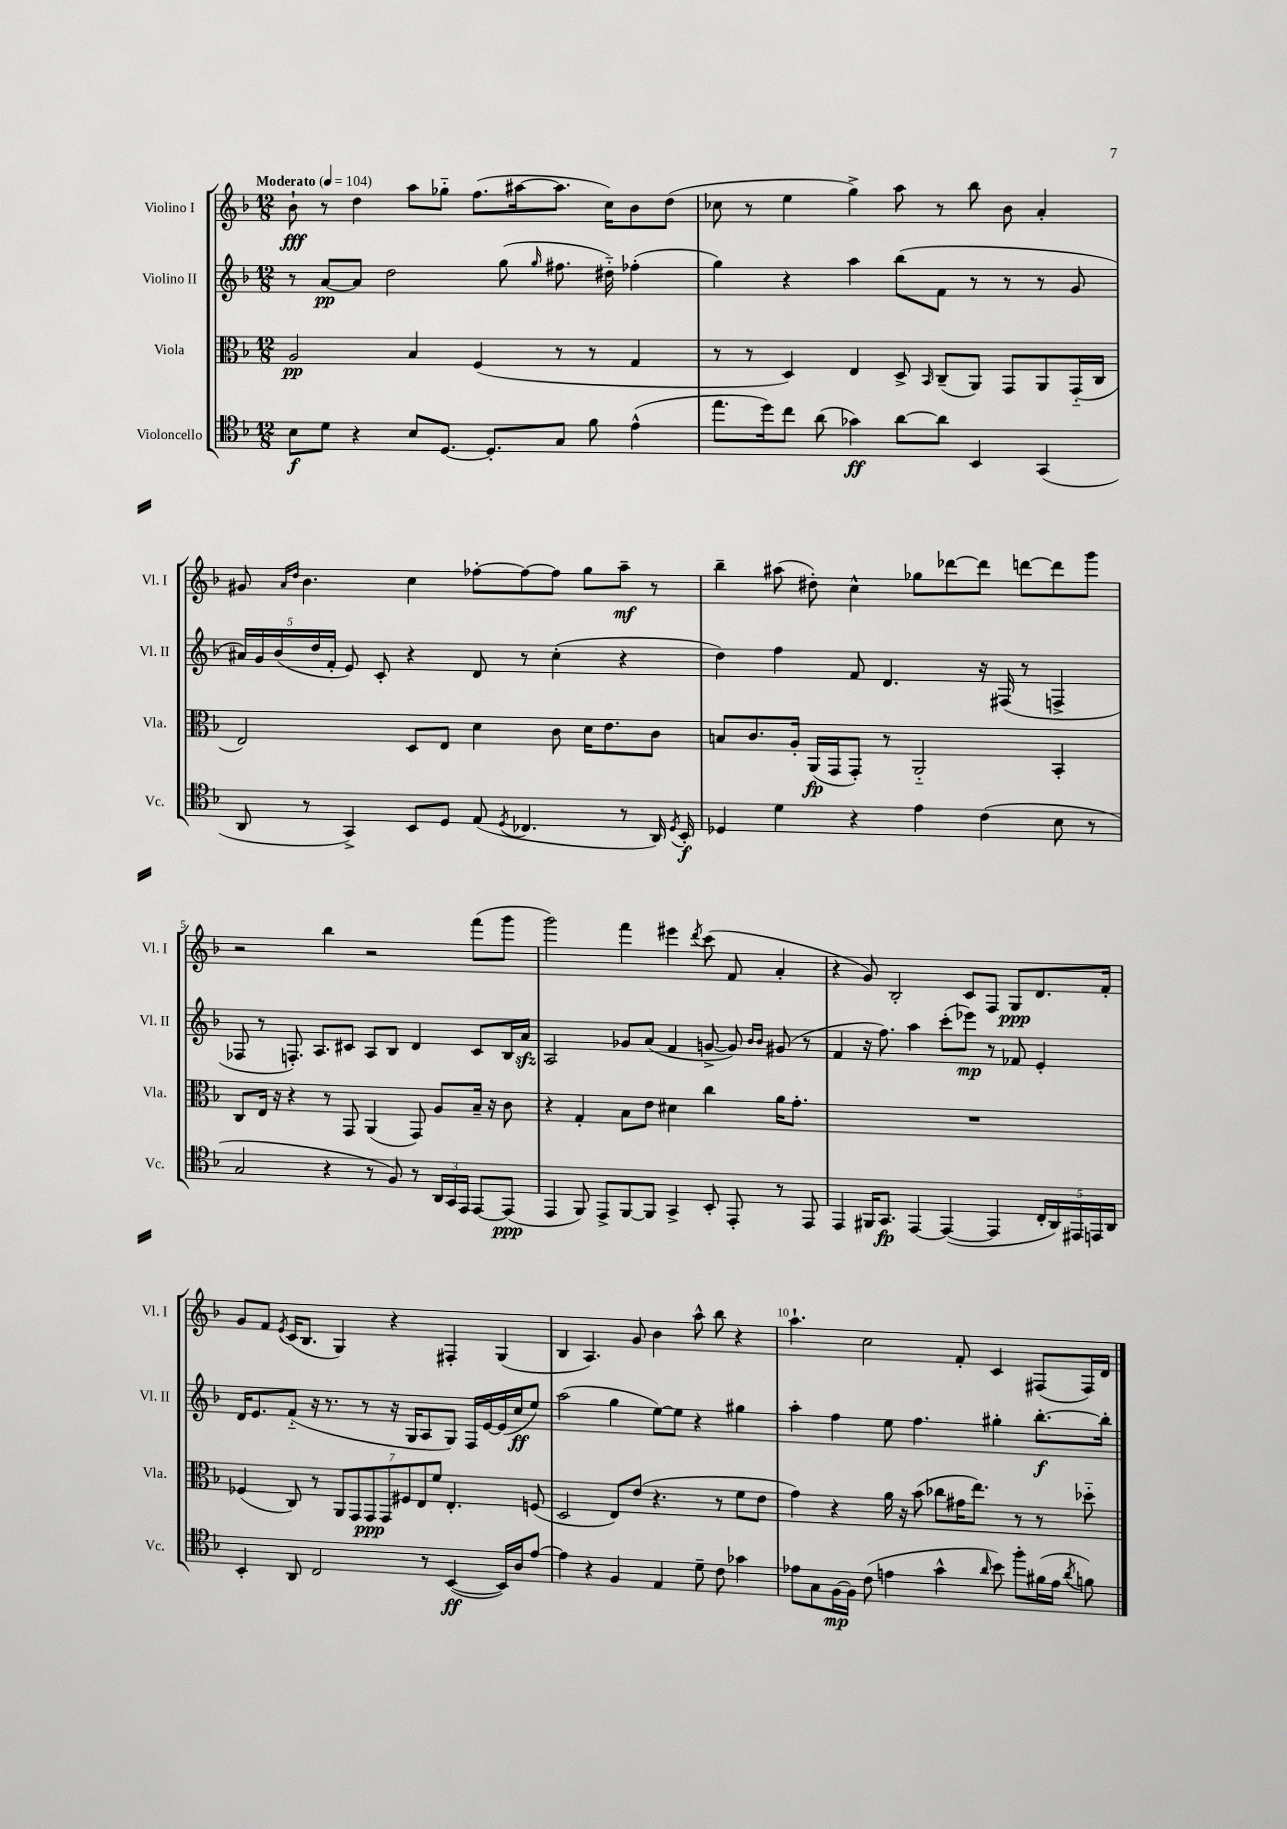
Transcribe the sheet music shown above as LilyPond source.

<<
\new StaffGroup <<
\new Staff = "s0" \with { instrumentName = "Violino I" shortInstrumentName = "Vl. I" } {
    \clef treble \key f \major \numericTimeSignature \time 12/8 \tempo "Moderato" 4 = 104
    \autoBeamOff bes'8-!\fff r8 d''4 a''8[ ges''8]-_ f''8.[( ais''16~ ais''8.] c''16[) bes'8 d''8]( |
    ces''8 r8 e''4 g''4->) a''8 r8 bes''8 bes'8 a'4-. |
    gis'8 \grace { a'16[ d''16] } bes'4. c''4 fes''8[~-. fes''8~ fes''8] g''8[ a''8]--\mf r8 |
    bes''4-- ais''8( dis''8-.) c''4-^ ges''8[ des'''8~ des'''8] d'''8[~ d'''8 g'''8] |
    r2 bes''4 r2 f'''8[( g'''8] |
    g'''2) f'''4 eis'''4 \acciaccatura { d'''8 } c'''8( f'8 a'4-. |
    r4 g'8) bes2-. c'8[ f8] g8[\ppp d'8. f'16]-. |
    g'8[ f'8] \acciaccatura { e'8 } c'16[( bes8.] g4) r4 fis4-. g4( |
    bes4 a4.) g'8 bes'4 a''8-^ bes''8 r4 |
    a''4.-! c''2 f'8-. c'4 fis8[( fis16) d'16] \bar "|." |
}
\new Staff = "s1" \with { instrumentName = "Violino II" shortInstrumentName = "Vl. II" } {
    \clef treble \key f \major \numericTimeSignature \time 12/8
    \autoBeamOff r8 a'8[~\pp a'8] d''2 g''8( \grace { g''16 } fis''8. dis''16-_) fes''4-.( |
    g''4) r4 a''4 bes''8[( f'8] r8 r8 r8 g'8 |
    \tuplet 5/4 { ais'16[) g'16 bes'16( d''16 f'16]-. } e'8) c'8-. r4 d'8 r8 c''4-.( r4 |
    d''4) f''4 f'8 d'4. r16 fis16( r8 f4-> |
    fes8 r8 f8.-.) a8.[ cis'8] a8[ bes8] d'4 cis'8[ bes16 a'16]\sfz |
    a2 ges'8[ a'8]( f'4 g'8~-> g'8) \grace { bes'16[ bes'16] } gis'8( r8 |
    f'4 r16 f''8.) a''4 c'''8[-.( ees'''8]\mp) r8 fes'8 e'4-. |
    d'16[ e'8. f'8]-_( r16 r8. r8 r16 g16[ a8 g8]) f16[ e'16~ e'16( c''16\ff e''8]) |
    a''2( g''4 e''8[~) e''8] r4 gis''4 |
    a''4-. f''4 e''8 f''4. gis''4-. bes''8.[~-.\f bes''16]-. \bar "|." |
}
\new Staff = "s2" \with { instrumentName = "Viola" shortInstrumentName = "Vla." } {
    \clef alto \key f \major \numericTimeSignature \time 12/8
    \autoBeamOff a2\pp bes4 f4( r8 r8 g4 |
    r8 r8 d4) e4 d8-> \grace { bes,16 } c8[--( a,8]) g,8[ a,8 g,16-_( c16] |
    e2) d8[ e8] d'4 c'8 d'16[ e'8. c'8] |
    b8[ c'8. a16]-. a,16[\fp( g,16 g,8]-.) r8 a,2-_ bes,4-. |
    c8[ e16] r16 r4 r8 g,8 a,4( g,8) a8[ bes16]-- r16 c'8 |
    r4 g4-. bes8[ e'8] dis'4 c''4 a'16[ g'8.]-. |
    R1. |
    fes4( c8) r8 \tuplet 7/4 { a,8[ g,8 g,8\ppp g,8 fis8 e8 f'8] } e4.-. f8( |
    d2 e8[) e'8]( r4. r8 f'8[ e'8] |
    g'4) r4 a'16 r16 bes'8( ces''8[ gis'16 e''8.]) r8 r8 des''8-_ \bar "|." |
}
\new Staff = "s3" \with { instrumentName = "Violoncello" shortInstrumentName = "Vc." } {
    \clef tenor \key f \major \numericTimeSignature \time 12/8
    \autoBeamOff bes8[\f d'8] r4 bes8[ d8.]~ d8.[-. g8] f'8 e'4-^( |
    e''8.[ d''16) c''8] a'8( ges'4\ff) a'8[~ a'8] bes,4 g,4( |
    a,8 r8 g,4->) bes,8[ d8] e8( \acciaccatura { d8 } ces4. r8 a,16) \acciaccatura { d8 } bes,16-.\f |
    des4 d'4 r4 e'4 c'4( bes8 r8 |
    g2 r4 r8 f8) r8 \tuplet 3/2 { a,16[ g,16 e,16] } e,8[~ e,8]\ppp( |
    e,4 f,8) e,8[-> f,8~ f,8] g,4-> bes,8-. e,8-. r8 e,8 |
    e,4 fis,16[ g,8.]\fp e,4~ e,4~( e,4 \tuplet 5/4 { c16[-. a,16) eis,16 e,16 a,16] } |
    bes,4-. a,8 c2 r8 bes,4~\ff( bes,16[) a16 e'8]~ |
    e'4 r4 f4 e4 d'8-- c'8 ges'4 |
    ees'8[ g8 f16~\mp f16] c'8( e'4 g'4-^ \grace { a'16 } bes'8) f''8[-. fis'16( e'16] \acciaccatura { a'8 } f'8) \bar "|." |
}
>>
>>
\layout { \context { \Score \override BarNumber.break-visibility = ##(#f #t #t) barNumberVisibility = #(every-nth-bar-number-visible 5) } }
